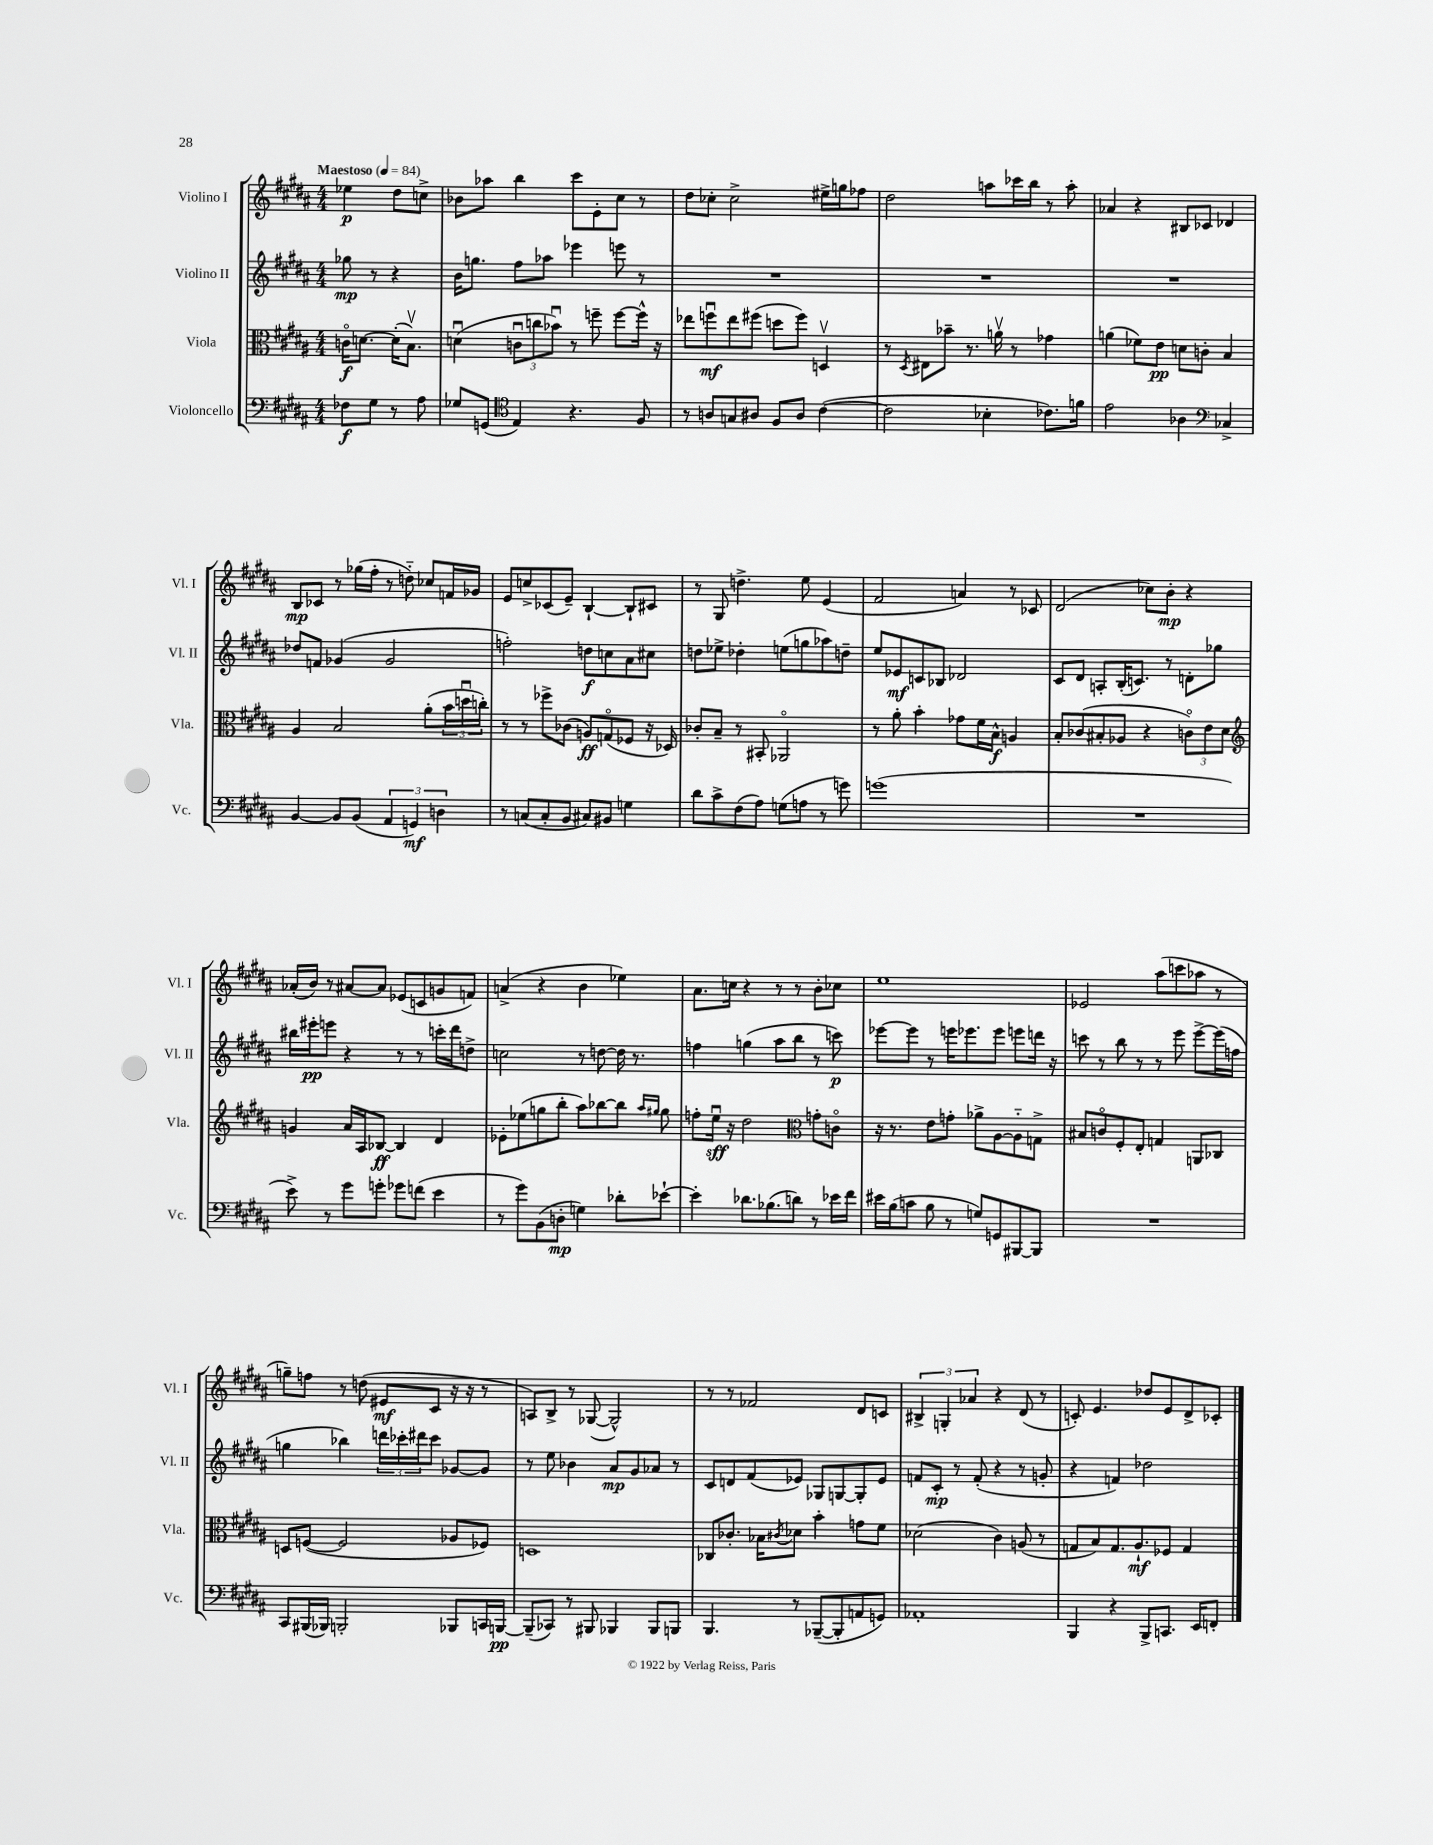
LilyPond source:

<<
\new StaffGroup <<
\new Staff = "s0" \with { instrumentName = "Violino I" shortInstrumentName = "Vl. I" } {
    \clef treble \key b \major \numericTimeSignature \time 4/4 \partial 2 \tempo "Maestoso" 4 = 84
    ees''4\p dis''8 c''8-> |
    bes'8 aes''8 b''4 cis'''8 e'8-. cis''8 r8 |
    dis''8 ces''8-. ces''2-> eis''16-> g''16 fes''8 |
    dis''2 a''8 ces'''16 b''16 r8 a''8-. |
    aes'4 r4 bis8 ces'8 des'4 |
    b8\mp ces'8 r8 ges''16( fis''16-. r8 d''8-_) ces''8 f'16 ges'16 |
    e'8 c''8-> ces'8( e'8--) b4~-! b8-! cis'8 |
    r8 gis8 d''4.-> e''8 e'4( |
    fis'2 a'4) r8 ces'8 |
    dis'2( ces''8) b'8-.\mp r4 |
    aes'16-.( b'16) r8 ais'8~ ais'8 ees'8( c'8 g'8 f'8) |
    a'4->( r4 b'4 ees''4) |
    ais'8. c''16 r4 r8 r8 b'8-. ces''8 |
    e''1 |
    ees'2 ais''8( c'''8 aes''8 r8 |
    g''8--) f''8 r8 d''8( eis'8\mf cis'8 r16 r16 r8 |
    a8) b8-> r8 ges8~( ges2-^) |
    r8 r8 fes'2 dis'8 c'8 |
    \tuplet 3/2 { bis4-> g4-. aes'4 } r4 dis'8( r8 |
    c'8-.) e'4. des''8 e'8 dis'8-> ces'8-. \bar "|." |
}
\new Staff = "s1" \with { instrumentName = "Violino II" shortInstrumentName = "Vl. II" } {
    \clef treble \key b \major \numericTimeSignature \time 4/4 \partial 2
    ges''8\mp r8 r4 |
    b'16 g''8. fis''8 aes''8 ees'''4 e'''8 r8 |
    R1 |
    R1 |
    R1 |
    des''8 f'8 ges'4( ges'2 |
    f''2-.) d''8\f c''8 ais'8 cis''8 |
    d''8 ees''8-> des''4-. e''8( g''8 aes''8) d''8-- |
    e''8 ees'8\mf c'8 bes8 des'2 |
    cis'8 dis'8 a8-. b16-.( c'8.) r8 d'8-. ges''8 |
    bis''16 eis'''16-.\pp e'''8 r4 r8 r8 c'''16-. dis'''16 d''8-> |
    c''2 r8 d''8~ d''16 r8. |
    f''4 g''4( ais''8 b''8 r8 c'''8\p) |
    ees'''8~ ees'''8 r8 e'''16 ees'''8. ees'''8 e'''8 d'''16 r16 |
    c'''8 r8 b''8 r8 r8 e'''8 e'''8~-> e'''16( f''16 |
    g''4 bes''4) \tuplet 3/2 { d'''16 ces'''16-. dis'''16 } ces'''8 ges'8~ ges'8 |
    r8 e''8 bes'4 ais'8\mp gis'8 aes'8 r8 |
    cis'8 d'8 fis'8( ees'8) ges8 g8~ g8-. ees'8 |
    f'8 cis'8-.\mp r8 f'8-.( r4 r8 g'8-. |
    r4 f'4) des''2 \bar "|." |
}
\new Staff = "s2" \with { instrumentName = "Viola" shortInstrumentName = "Vla." } {
    \clef alto \key b \major \numericTimeSignature \time 4/4 \partial 2
    c'16\flageolet\f d'8.~ d'16-.( b8.\upbow) |
    d'4\downbow( \tuplet 3/2 { c'8\downbow c''8 bes'8\downbow) } r8 f''8-- f''8~ f''16-^ r16 |
    ees''8 f''8\downbow\mf ees''8 fis''8( d''8 fis''8) d4\upbow |
    r8 \acciaccatura { dis8 } eis8 bes'8-- r8. a'16\upbow r8 ges'4 |
    a'4( fes'8) e'8\pp d'8 c'8-. b4 |
    ais4 b2 ais'8-.( \tuplet 3/2 { b'16 d''16\downbow c''16-.) } |
    r8 r8 fes''8-> ces'8( a8\ff) g8\flageolet( fes8 r16 des16) |
    ces'8-. b8-- r8 bis,8-. aes,2\flageolet |
    r8 ais'8-. b'4-. ges'8 fis'16 b16-^\f a4 |
    b8-. ces'8( bis8-. aes8 r4 \tuplet 3/2 { c'8\flageolet) e'8 dis'8 } |
    \clef treble g'4 ais'16 ais16 bes8~\ff bes4 dis'4 |
    ees'8-. ees''8( g''8 b''8-. ais''8) bes''8~ bes''8 \grace { ais''16 gis''16 } gis''8 |
    f''8-. e''16\downbow\sff r16 dis''2 \clef alto g'8-. c'8\flageolet |
    r16 r8. e'8 g'8-. aes'8-> ais8~ ais8-_ g8-> |
    bis8 c'8\flageolet fis8-. e8-. g4 a,8 ces8 |
    d8 f8~( f2 aes8 fes8) |
    d1 |
    ces8 ces'8.-. bes16 \acciaccatura { cis'8 } des'8 b'4-. g'8 fis'8 |
    des'2( cis'4) a8( r8 |
    g8 b8) g8. ais8.-!\mf fes8 g4 \bar "|." |
}
\new Staff = "s3" \with { instrumentName = "Violoncello" shortInstrumentName = "Vc." } {
    \clef bass \key b \major \numericTimeSignature \time 4/4 \partial 2
    fes8\f gis8 r8 ais8 |
    ges8 g,8( \clef tenor e4) r4. fis8 |
    r8 a8 g8 ais8 fis8 ais8 cis'4~( |
    cis'2 bes4-. ces'8.) f'16 |
    e'2 aes4 \clef bass ces4-> |
    b,4~ b,8 b,8( \tuplet 3/2 { ais,4 g,4\mf) d4 } |
    r8 c8( c8-. b,8 cis8) bis,8 g4 |
    dis'8 cis'8-> fis8( ais8) g8( a8 r8 g'8) |
    g'1( |
    R1 |
    e'8->) r8 gis'8 g'8-. ges'8 f'8( e'4 |
    r8 gis'8) b,8( d8-.\mp g4) des'8-. ees'8~-! |
    ees'4-. des'8. bes8.( d'8) r8 ees'16 fis'16 |
    eis'16 b16( c'8 b8 r8 g8) g,8 bis,,8~ bis,,8 |
    R1 |
    cis,8 bis,,16( bes,,16) b,,2-. bes,,8 c,16 b,,16~\pp |
    b,,8--( ces,8) r8 bis,,8 bes,,4 bes,,8 b,,8 |
    b,,4. r8 bes,,8~--( bes,,8-. a,8 g,8) |
    aes,1-. |
    b,,4 r4 b,,8-> c,8. e,16 f,8-. \bar "|." |
}
>>
>>
\layout { \context { \Score \remove "Bar_number_engraver" } }
